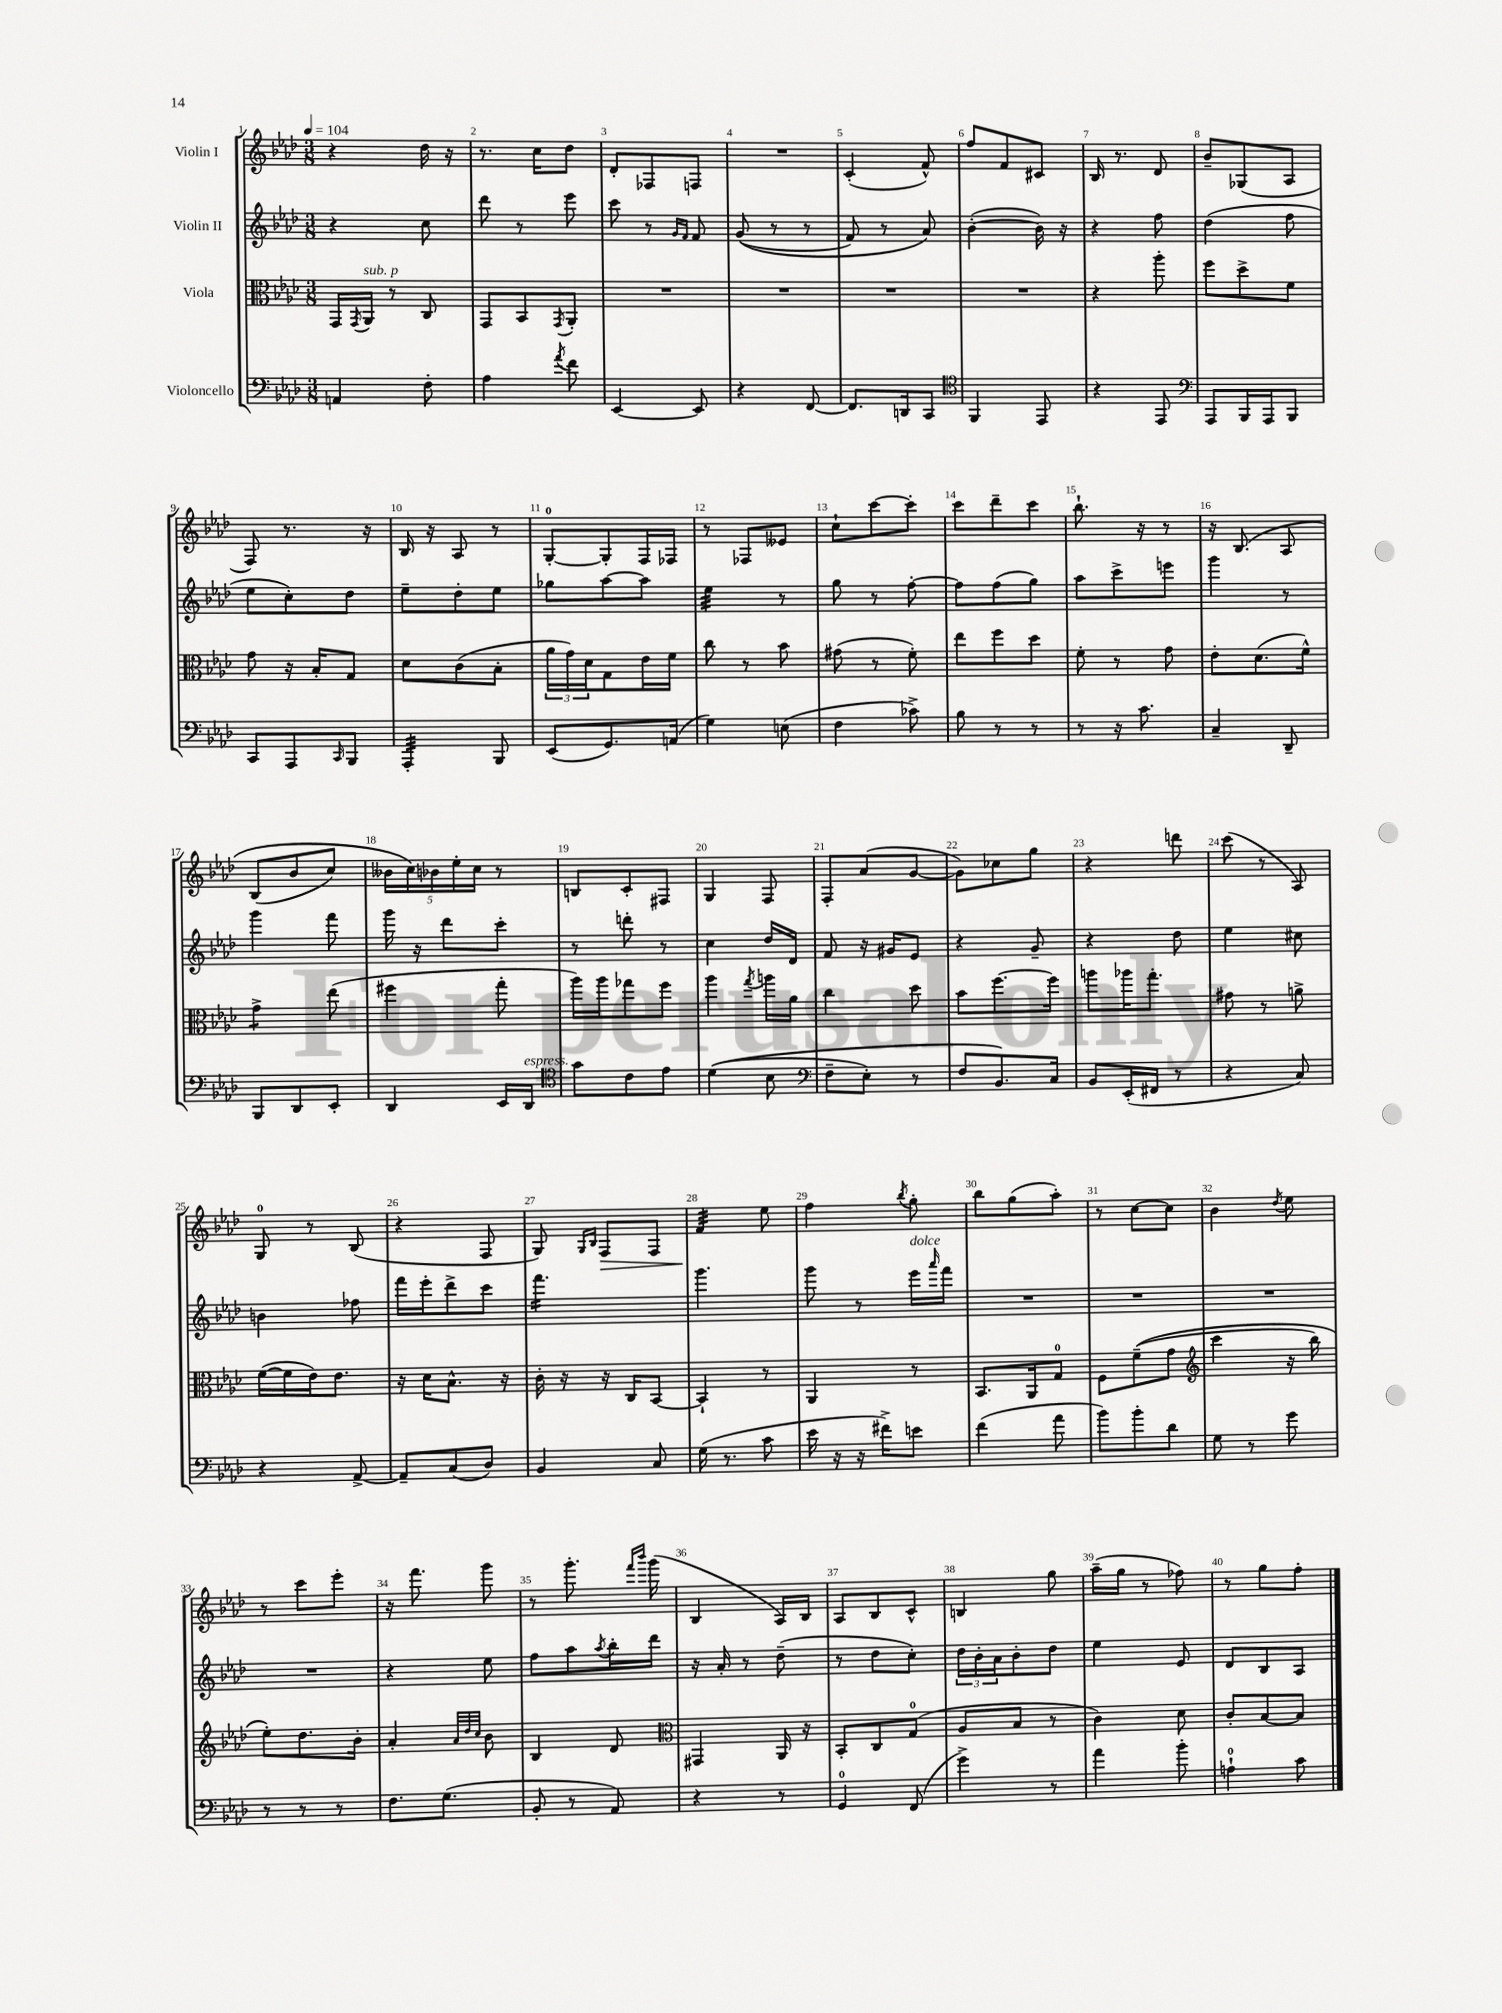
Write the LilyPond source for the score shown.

<<
\new StaffGroup <<
\new Staff = "s0" \with { instrumentName = "Violin I" } {
    \clef treble \key aes \major \numericTimeSignature \time 3/8 \tempo 4 = 104
    r4 des''16 r16 |
    r8. c''16 des''8 |
    des'8-. fes8 f8 |
    R4. |
    c'4-.( f'8-^) |
    f''8 f'8 cis'8 |
    bes16 r8. des'8 |
    bes'8-- ges8( aes8 |
    f8) r8. r16 |
    bes16 r16 aes8 r8 |
    g8-0~-. g8-. f16 fes16 |
    r8 fes8 eeses'8 |
    c''8-! c'''8~ c'''8-. |
    c'''8 des'''8-- c'''8 |
    bes''8.-! r16 r8 |
    r16 bes8.\( aes8 |
    bes8( bes'8 c''8) |
    \tuplet 5/4 { beses'16 c''16\) bes'16 ees''16-. c''16 } r8 |
    b8 c'8-. fis8 |
    g4 f8 |
    f8-. aes'8( g'8~ |
    g'8) ces''8 g''8 |
    r4 d'''8 |
    c'''8( r8 aes8) |
    g8-0 r8 bes8( |
    r4 f8 |
    g8) \grace { g16 bes16 } f8\> f8 |
    f'4:32\! ees''8 |
    f''4 \acciaccatura { bes''8 } g''8-. |
    bes''8 g''8( aes''8-.) |
    r8 c''8~ c''8 |
    bes'4 \acciaccatura { des''8 } ees''8 |
    r8 c'''8 ees'''8-. |
    r16 f'''8. g'''8 |
    r8 g'''8.-. \grace { f'''16 bes'''16 } g'''16( |
    bes4 aes16) bes16 |
    aes8 bes8 c'8-^ |
    b4 g''8 |
    aes''16--( g''16 r8 fes''8) |
    r8 g''8 f''8-. \bar "|." |
}
\new Staff = "s1" \with { instrumentName = "Violin II" } {
    \clef treble \key aes \major \numericTimeSignature \time 3/8
    r4 c''8 |
    des'''8 r8 ees'''8 |
    c'''8 r8 \grace { g'16 f'16 } f'8 |
    g'8(\( r8 r8 |
    f'8) r8 aes'8\) |
    bes'4~-.( bes'16) r16 |
    r4 f''8 |
    des''4( f''8 |
    ees''8 c''8-.) des''8 |
    ees''8-- des''8-. ees''8 |
    ges''8 aes''8~ aes''8 |
    ees''4:32 r8 |
    g''8 r8 f''8~-. |
    f''8 f''8( g''8) |
    aes''8 c'''8-> e'''8 |
    g'''4 r8 |
    g'''4 f'''8 |
    g'''16 r16 des'''8 c'''8-. |
    r8 d'''8-. r8 |
    c''4 des''16 des'16 |
    f'8 r16 gis'16 ees'8 |
    r4 g'8-- |
    r4 des''8 |
    ees''4 cis''8 |
    b'4 fes''8 |
    f'''16 ees'''16-. des'''8-> c'''8 |
    f'''4.:16 |
    g'''4. |
    g'''8 r8 ees'''16^\markup { \italic "dolce" } \grace { aes'''16 } f'''16 |
    R4. |
    R4. |
    R4. |
    R4. |
    r4 ees''8 |
    f''8 aes''8 \acciaccatura { aes''8 } bes''16-. des'''16 |
    r16 aes'16-. r8 des''8--( |
    r8 des''8 c''8-.) |
    \tuplet 3/2 { des''16 bes'16-. aes'16 } bes'8-. des''8 |
    ees''4 ees'8 |
    des'8 bes8 aes8 \bar "|." |
}
\new Staff = "s2" \with { instrumentName = "Viola" } {
    \clef alto \key aes \major \numericTimeSignature \time 3/8
    g,16 \acciaccatura { g,8 } aes,16^\markup { \italic "sub. p" } r8 c8 |
    g,8 bes,8 \acciaccatura { g,8 } aes,8-. |
    R4. |
    R4. |
    R4. |
    R4. |
    r4 aes''8-. |
    f''8 des''8-> f'8 |
    g'8 r16 bes16-. g8 |
    des'8 c'8( bes8-. |
    \tuplet 3/2 { aes'16 g'16) des'16 } g8 ees'16 f'16 |
    c''8 r8 bes'8 |
    gis'8( r8 f'8-.) |
    ees''8 f''8 des''8 |
    f'8-. r8 g'8 |
    ees'8-. des'8.( f'16-^) |
    g'4:8-> ees''8( |
    fis''4 g''8-. |
    aes''16) aes''16 ges''8 f''8 |
    aes''4 \acciaccatura { g''8 } a''16 aes'16 |
    c''4 des''8 |
    bes'8 f''8.~ f''16 |
    a''8 aes''16 g''8.-. |
    gis'8 r8 a'8-> |
    f'16~( f'16 ees'16) ees'8. |
    r16 des'16 bes8.-^ r16 |
    c'16-. r16 r16 c16 bes,8~ |
    bes,4-! r8 |
    aes,4 r8 |
    bes,8. aes,16 g8-0 |
    f8 f'8--(\( g'8 |
    \clef treble c'''4 r16 bes''16) |
    ees''8-.\) des''8. bes'16-. |
    aes'4-. \grace { aes'32 des''32 c''32 } bes'8 |
    bes4 des'8 |
    \clef alto gis,4 aes,16 r16 |
    bes,8-. c8 g8-0( |
    aes8 bes8 r8 |
    c'4) des'8 |
    c'8-. bes8~ bes8 \bar "|." |
}
\new Staff = "s3" \with { instrumentName = "Violoncello" } {
    \clef bass \key aes \major \numericTimeSignature \time 3/8
    a,4 f8-. |
    aes4 \acciaccatura { aes'8 } f'8 |
    ees,4~ ees,8 |
    r4 f,8~ |
    f,8. d,16 c,8 |
    \clef tenor f,4 ees,8 |
    r4 ees,8 |
    \clef bass aes,,8 bes,,16 aes,,16 bes,,8 |
    c,8 aes,,8 \grace { c,16 } bes,,8 |
    aes,,4:32-. bes,,8 |
    ees,8( g,8.) a,16( |
    g4) e8( |
    f4 ces'8->) |
    bes8 r8 r8 |
    r8 r16 c'8. |
    c4-- des,8-- |
    bes,,8 des,8 ees,8-. |
    des,4 ees,16 des,16^\markup { \italic "espress." } |
    \clef tenor g'8 c'8 ees'8 |
    des'4(\( bes8 |
    \clef bass f8-- ees8-.) r8 |
    f8 bes,8.\) c16 |
    bes,8 ees,16-.( fis,16 r8 |
    r4 c8) |
    r4 aes,8~-> |
    aes,8-- c8( des8) |
    bes,4 c8 |
    g16( r8. c'8 |
    ees'16 r16 r16 fis'16->) e'8 |
    f'4( aes'8 |
    bes'8) bes'8-. des'8 |
    g8 r8 g'8 |
    r8 r8 r8 |
    f8. g8.( |
    bes,8-. r8 aes,8) |
    r4 r8 |
    g,4-0 f,8( |
    g'4->) r8 |
    aes'4 bes'8-. |
    a4-0-! c'8 \bar "|." |
}
>>
>>
\layout { \context { \Score \override BarNumber.break-visibility = ##(#f #t #t) barNumberVisibility = #all-bar-numbers-visible } }
